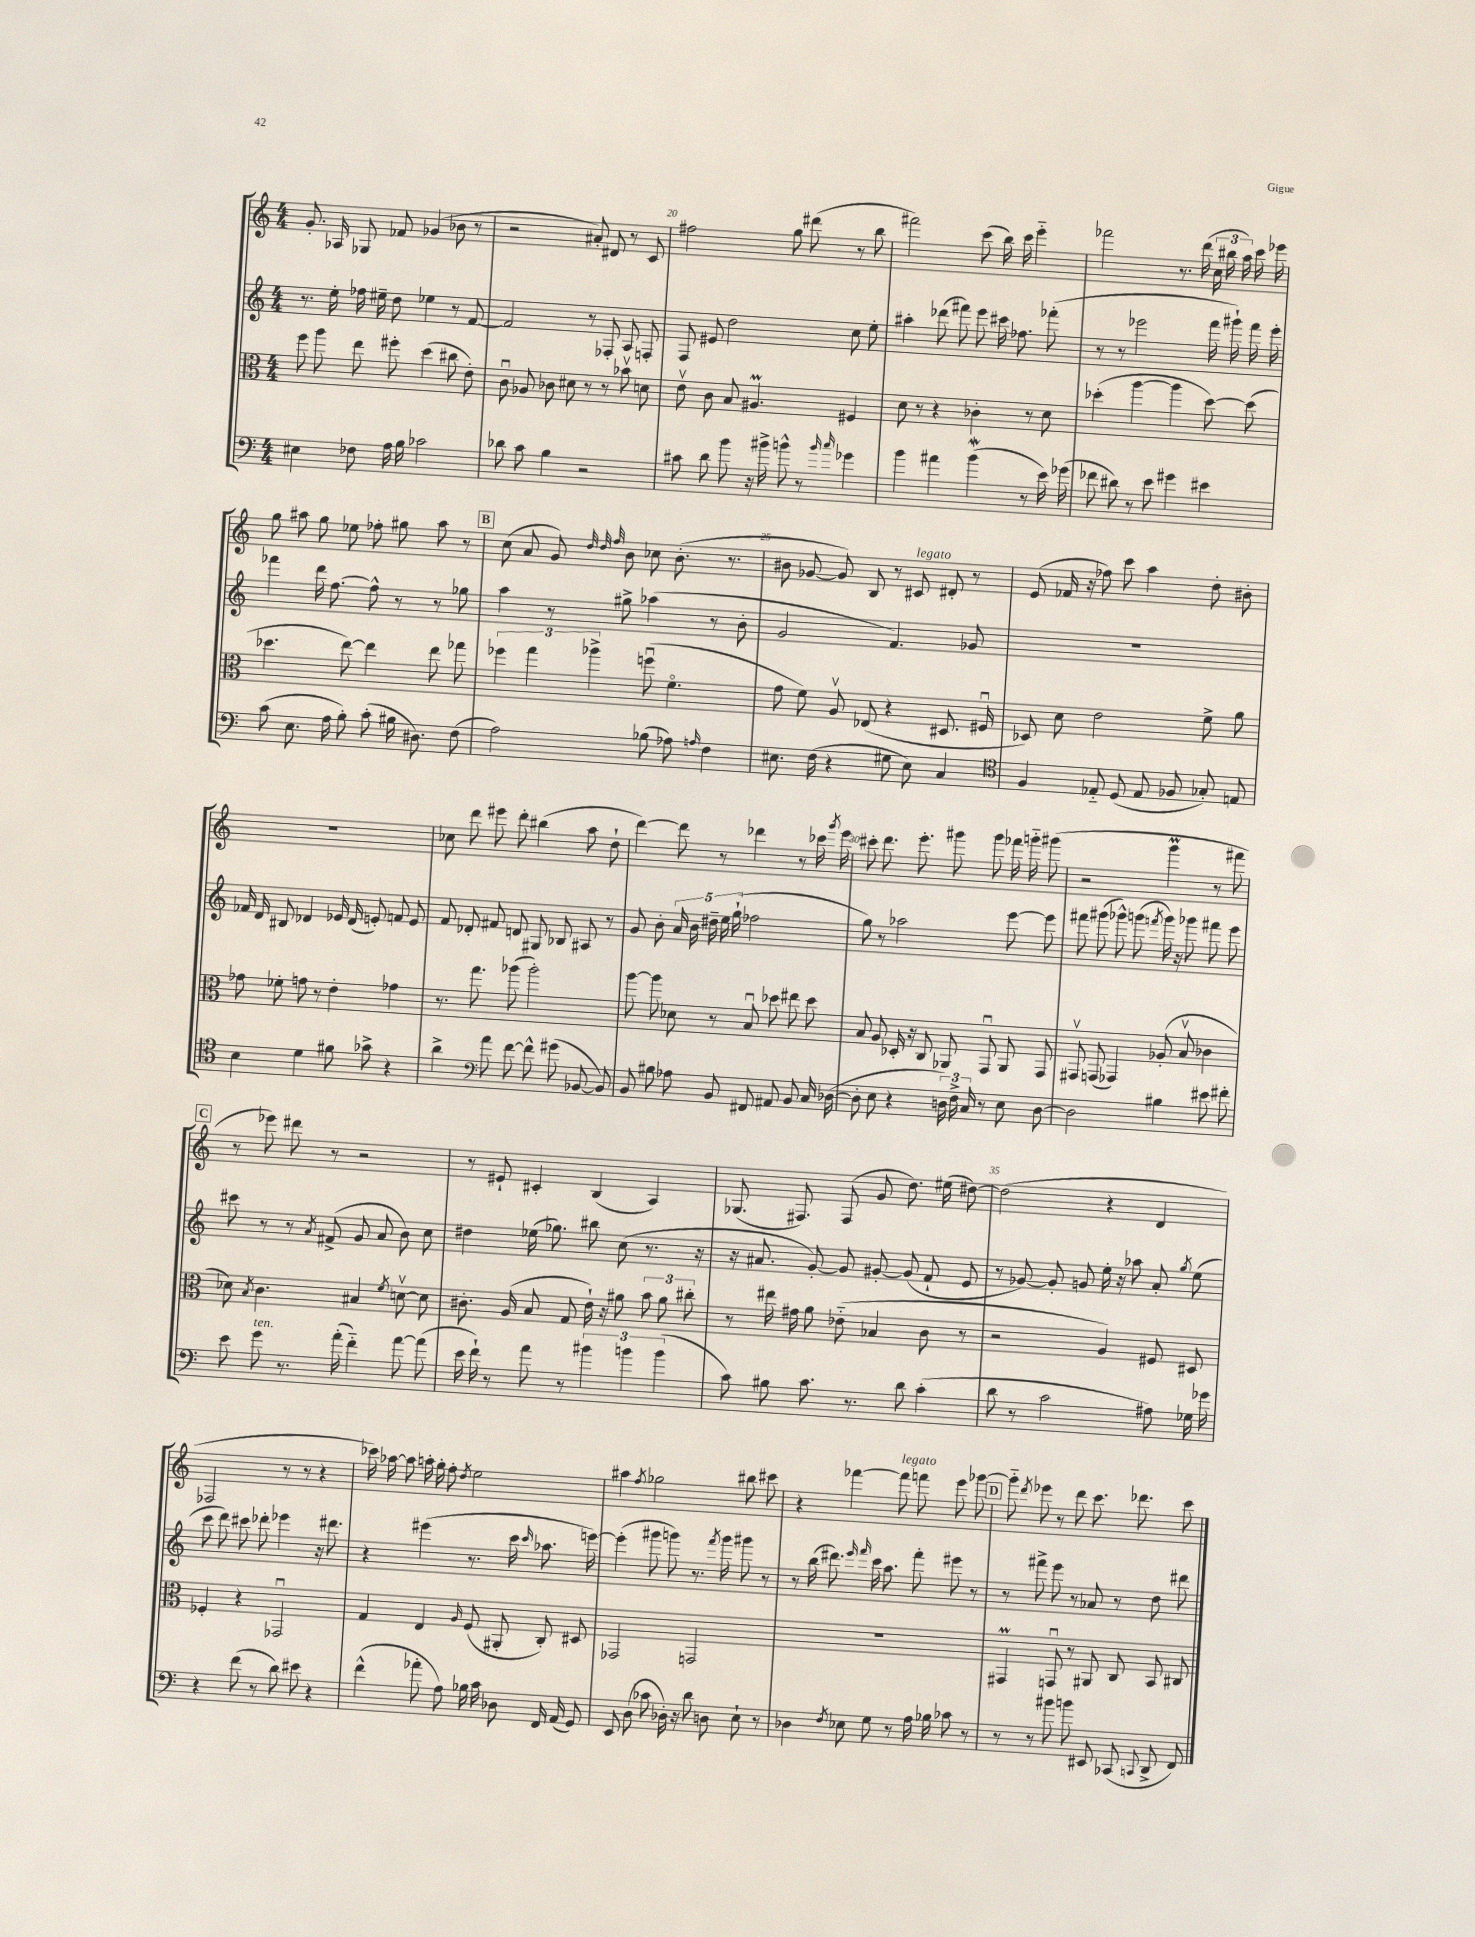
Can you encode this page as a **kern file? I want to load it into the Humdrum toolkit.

**kern	**kern	**kern	**kern
*staff4	*staff3	*staff2	*staff1
*clefF4	*clefC3	*clefG2	*clefG2
*k[]	*k[]	*k[]	*k[]
*M4/4	*M4/4	*M4/4	*M4/4
4E#	8ff	8.r	8.g'
.	8aa	.	.
.	.	16ee'	16A-
8F-	8ee	16ff-	8G-
.	.	16ee#~	.
16A	8ff#'	8dd	8f-
16B	.	.	.
2c-	(4dd	4ee-	(4g-
.	8cc#	8r	8b-
.	8e')	[8f	8r
=	=	=	=
8d-	8cu	2f]	2r
8c	8A-	.	.
4B	8c-	.	.
.	8d#	.	.
2r	8r	8r	8a#')
.	8r	8F-'	8d#
.	8b-v	8A	8r
.	8d	8F'	8c
=	=	=	=
8c#	8ev	8F	2ff#
8d	8c	8e#	.
8b	8B	2dd	.
16r	4.A#	.	.
16b#^	.	.	.
8b^^	.	.	8gg
8r	.	.	(8ddd#
16qqb	.	.	.
16qqcc	.	.	.
4g-	4F#	8cc	8r
.	.	8ee'	8bb
=	=	=	=
4b	8d	4aa#'	2fff#)
.	8r	.	.
4a#	4r	(8ddd-	.
.	.	8fff#)	.
(4b	4c-'	8eee	(8ccc
.	.	16ccc#	16bb)
.	.	8.ff-	16ccc
8r	8r	.	4eee'~
16e)	8d	(8fff-'	.
(16g-	.	.	.
=	=	=	=
8f-	(4dd-'	8r	2fff-
8d#)	.	8r	.
8r	[4aa	2eee-	.
8e	.	.	.
4g#	4aa]	.	8.r
.	.	.	(16ddd
4e#	[8dd-)	16fff	24cc
.	.	.	24bb#
.	.	16ggg#`)	.
.	.	.	24aa)
.	(8dd-]	16fff	16ccc
.	.	16eee-'	16eee-
=	=	=	=
(8c	4.dd-	4fff-	8gg
8.E	.	.	8aa#
.	.	16ddd	8gg
16A	.	[8.ff	.
8B')	[8ee)	.	8ee-
(8c'	4ee]	8ff^^]	8ff-'
16B#	.	8r	8gg#
8.D#)	.	.	.
.	8ee	8r	8aa#
(8F	8gg-	8gg-	8r
=	=	=	=
2A)	6ff-	4aa	(8cc
.	.	.	8a
.	6gg	.	.
.	.	8r	8g)
.	6aa-^	.	.
.	.	.	32qqdd
.	.	.	32qqdd
.	.	.	32qqff
.	.	8gg#^	8b
(8B-	(8ffu	(4aa-	8cc-
8A-)	4.fo	.	(8.b'
16qqA	.	.	.
4F	.	8r	.
.	.	.	8.r
.	.	8b'	.
=	=	=	=
8.E#	8g	2g	8b#
.	8f)	.	[8g-
(16F	.	.	.
4r	8Av	.	8g-])
.	(8E-	.	8B
8G#	4r	4.f)	8r
8E#)	.	.	8c#
4C	8.D#	.	8d#'
.	.	8g-	8r
.	16F#u	.	.
=	=	=	=
*clefC4	*	*	*
4F	8D-)	1r	(8e
.	8d	.	16f-
.	.	.	16r
8E-'~	2e	.	8ff-)
(8D	.	.	8ccc
8E-	.	.	4aa
8F-	.	.	.
8G-')	8f^	.	8dd'
8E	8a	.	8b#'
=	=	=	=
4B	8g-	16f-	1r
.	.	16d	.
.	8f-'	8B#	.
4d	8g	4d-	.
.	8r	.	.
8f#	4e'	16e-	.
.	.	(16d-	.
8g-^	.	8e')	.
4r	4g-	8f	.
.	.	8e	.
=	=	=	=
4a^	8.r	8f	8cc-
.	.	8d-'	8ddd
.	8.gg	.	.
*clefF4	*	*	*
8a	.	8f#	8eee#
[8f	(8aa-	8d	8ddd'
8f^^]	2aa-')	8G#	(4bb#
(8g#	.	8B-	.
[8BB-	.	8A#	8aa
8BB-])	.	8r	8dd`
=	=	=	=
8BB	[8aa	8g	[4ddd)
8B#	8aa]	8b'	.
8A-	8d-	20a	8ddd]
.	.	20b	.
.	.	20dd#~	.
8BB	8r	.	8r
.	.	20ee	.
.	.	(20gg`	.
8FF#	8Bu	2ff-	4ddd-
8AA#	8dd-	.	.
8BB	8ee#	.	8r
16C	8dd-	.	16ccc-
.	.	.	8qggg
([16D-	.	.	16eee
=	=	=	=
8D-']	8B	8gg)	8ccc#'
8E	8A	8r	8.ddd
4r	16D-'	2aa-	.
.	16r	.	8.eee'
.	8C	.	.
24D)	8AA-	.	8ggg#
24F^	.	.	.
24C	.	.	.
8r	8GGu	.	8ggg#
8E	8AA-	[8eee	16fff-
.	.	.	16ggg'~
[8D	8GG	8eee]	(8ggg#
=	=	=	=
2D]	8GG#v	8fff#	2r
.	(8GG	(8ggg#	.
.	4GG-)	8ggg-^^)	.
.	.	(8ggg	.
.	.	8qfff	.
4B#	(8A-'	16ggg)	4ggg
.	.	16r	.
.	8Bv	8ggg-	.
8e#	4c-	8fff#	8r
8f#'	.	8eee	8fff#
=	=	=	=
8e	8d-)	8ccc#	8r
.	8qB	.	.
8g	4.c	8r	8eee-)
8.r	.	8r	8ddd#
.	.	8qa	.
.	.	(8f#^	8r
(16a'	.	.	.
4f'~)	4B#	8g	2r
.	.	8a	.
.	8qf	.	.
[8a	[8dv	8b)	.
(8a]	8d]	8cc	.
=	=	=	=
16e	8.c#'	4dd#	8r
16f`)	.	.	.
8r	.	.	8e#`
.	(16A	.	.
8a	8B	(16ee-	4c#'
.	.	8.gg-)	.
8r	8G	.	.
6b#	16e`)	8bb#	(4B
.	16r	.	.
.	8a#	(8cc	.
6b	.	.	.
.	12b	8.r	4A)
(6b	12a#	.	.
.	12cc#'	.	.
.	.	16r	.
=	=	=	=
8c)	8r	16r	(8.G-
.	.	8.a#	.
8B#	16ee#	.	.
.	16g#	.	8.F#)
8.c	8a	[8g')	.
.	(8e-'~	8g]	(8F#
8.r	.	.	.
.	4B-	[8g#'	8g
8d	.	(8g#]	8.dd)
(4c'	8c	8f`	.
.	.	.	(16ee#
.	8r	8e	[8dd#)
=	=	=	=
8d	2r	8r	(2dd#]
8r	.	[8g-)	.
2c	.	8g-']	.
.	.	8g	.
.	4A)	16ee'	4r
.	.	16r	.
.	.	8aa-	.
8A#)	8F#	8a'	4d
.	.	8qgg	.
16G-	8D#	(8ee	.
16g-	.	.	.
=	=	=	=
4r	4F-'	8ccc	2F-
.	.	8ddd)	.
(8f	4r	8ccc#	.
8r	.	8ddd-'	.
8d)	2GG-u	4eee-	8r
8e#	.	.	8r
4r	.	16r	4r
.	.	8.ddd#	.
=	=	=	=
(4f^^	4G	4r	16ccc-)
.	.	.	[16aa-
.	.	.	8aa-]
8a-'	4E	(4eee#	16aa'
.	.	.	16gg'
8A)	.	.	8ff'
.	16qqA	.	8qdd
16B-	(8F	8.r	2ee
16c	.	.	.
8D-	8AA#'	.	.
.	.	16ccc	.
.	.	16qqccc	.
16FF	8C')	8.aa-	.
(16AA	.	.	.
8GG)	8D#	.	.
.	.	[16eee)	.
=	=	=	=
8EE	2GG-	(4eee']	4aa#
(8D	.	.	.
.	.	.	8qff
8c-	.	8ggg#	2gg-
16D-')	.	8ggg)	.
16r	.	.	.
8d	2GG	8.r	.
8D	.	.	.
.	.	8qfff	.
.	.	16ggg	.
8E`	.	8ggg#	8bb#
8r	.	8r	8ccc#
=	=	=	=
4D-	1r	8r	4r
.	.	(16bb	.
.	.	8.ddd#)	.
8qF	.	.	.
8E-	.	.	[4fff-
.	.	16qqeee	.
.	.	16qqfff	.
8G	.	16ccc	.
.	.	8.aa	.
8r	.	.	8fff-]
16A	.	8fff'	8fff
16B-	.	.	.
8c-	.	8eee#	8eee
8r	.	8r	[8ggg-
=	=	=	=
8r	4GG#	8r	8ggg-'~]
.	.	.	8qddd
8r	.	8fff#^	8eee-
8b#	8GGu	8eee	8r
8b	8r	8r	8ddd
8EE#	8AA#	8a-	8.ccc
(8CC-	8C	8r	.
.	.	.	8.ddd-
8qqCC	.	.	.
8DD^	8BB	8dd	.
8FF)	8C#	8ddd#	8ccc
==	==	==	==
*-	*-	*-	*-
